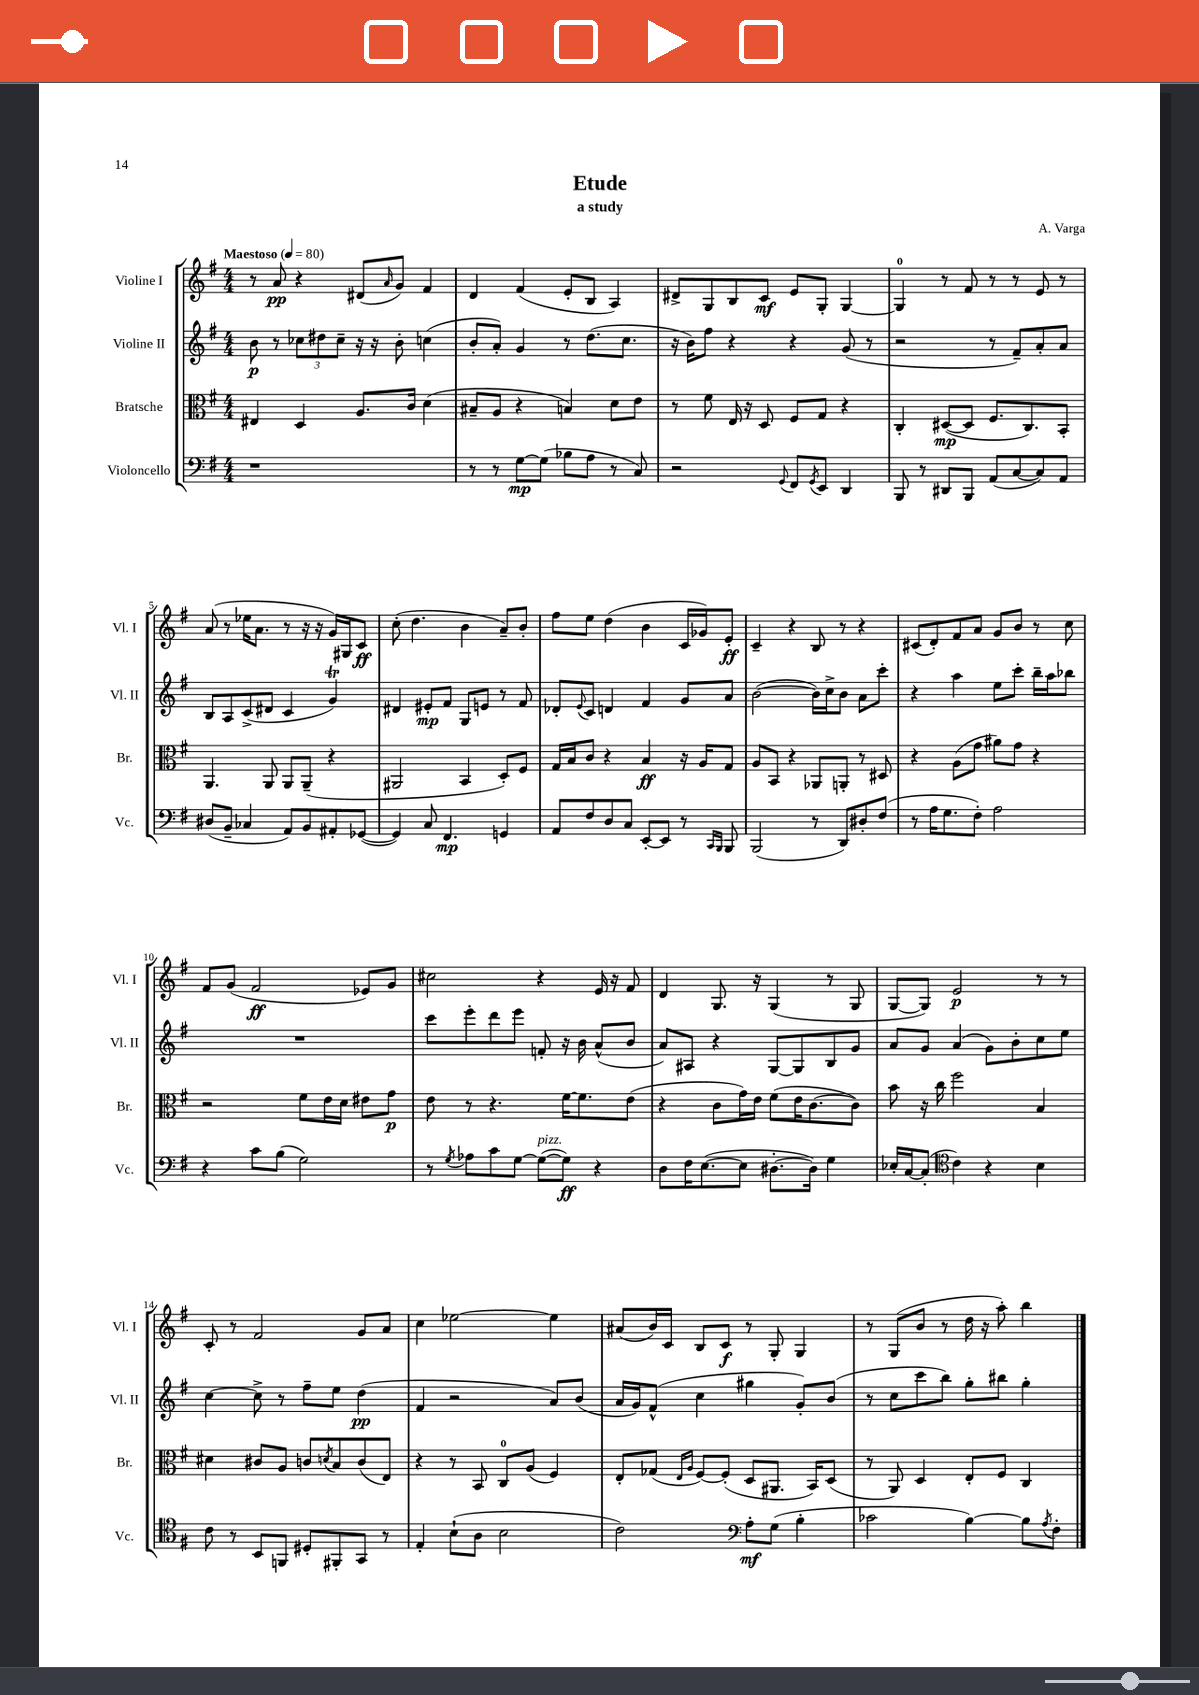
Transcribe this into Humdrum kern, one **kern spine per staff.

**kern	**kern	**kern	**kern
*staff4	*staff3	*staff2	*staff1
*clefF4	*clefC3	*clefG2	*clefG2
*k[f#]	*k[f#]	*k[f#]	*k[f#]
*M4/4	*M4/4	*M4/4	*M4/4
*MM80	*MM80	*MM80	*MM80
1r	4E#	8b	8r
.	.	8r	8a
.	4D	12cc-	4r
.	.	12dd#	.
.	.	12cc-~	.
.	8.A	16r	(8d#
.	.	16r	.
.	.	.	16qqa
.	.	8b'	8g)
.	16c	.	.
.	(4d	(4cc	4f#
=	=	=	=
8r	8B#~	8b'	4d
8r	8A	8a')	.
[8G	4r	4g	(4f#
(8G]	.	.	.
8B-	4B)	8r	8e'
8A	.	(8.dd	8B
8r	8d	.	4A)
.	.	8.cc	.
8C)	8e	.	.
=	=	=	=
2r	8r	16r	8d#^
.	.	16b)	.
.	8f#	8ff#	8G
.	16E	4r	8B
.	16r	.	.
.	8D	.	8c
8qqGG	.	.	.
8FF#	8F#	4r	8e
8qGG	.	.	.
8EE	8G	.	8G'
4DD	4r	(8g	[4G
.	.	8r	.
=	=	=	=
8BBB	4C'	2r	4G]
8r	.	.	.
8DD#	([8D#	.	8r
8BBB	8D#]	.	8f#
(8AA	8.F#	8r	8r
[8C	.	8f#~)	8r
.	8.C)	.	.
8C])	.	8a'	8e
8AA	8BB'	8a	8r
=	=	=	=
(8D#	4.AA	8B	(8a
8BB~	.	8A	8r
4C-	.	(8c^	16ee-
.	.	.	8.a
.	8AA	8d#	.
8AA)	8AA	4c	8r
8BB	(8AA~	.	16r
.	.	.	16r
8AA#'	4r	4g)	16g)
.	.	.	16G#
([8GG-	.	.	8c
=	=	=	=
4GG-])	2AA#	4d#	(8cc'
.	.	.	4.dd
8C	.	8e#'	.
4.FF#	.	8f#	.
.	4BB	8G	4b
.	.	8e	.
4GG	8D')	8r	8a~)
.	8F#	8f#	8b'
=	=	=	=
8AA	16G	8d-'	8ff#
.	16B	.	.
.	.	8qqe	.
8F#	8c	8c	8ee
8D	4r	4d	(4dd
8C	.	.	.
[8EE'	4B	4f#	4b
8EE]	.	.	.
8r	16r	8g	16c
.	16A	.	16g-)
16qqCC	.	.	.
16qqBBB	.	.	.
8BBB	8G	8a	8e'
=	=	=	=
(2BBB	8A	([2b	4c~
.	8BB	.	.
.	4r	.	4r
8r	8AA-	16b])	8B
.	.	16cc^	.
8DD)	8AA'	8b	8r
8D#'	8r	8a	4r
(8F#	8D#	8ccc'	.
=	=	=	=
8r	4r	4r	(8c#
16A	.	.	8d')
8.G	.	.	.
.	(8A	4aa	8f#
8F#')	8g	.	8a
2A	8a#)	8ee	8g
.	8g	8ccc'	8b
.	4r	16bb~	8r
.	.	16aa	.
.	.	8bb-	8cc
=	=	=	=
4r	2r	1r	8f#
.	.	.	(8g
8c	.	.	2f#
(8B	.	.	.
2G)	8f#	.	.
.	16e	.	.
.	16d	.	.
.	8e#	.	8e-)
.	8g	.	8g
=	=	=	=
8r	8e	8ccc	2cc#
8qG	.	.	.
8A-	8r	8eee'	.
8c	4.r	8ddd	.
[8G	.	8eee	.
(8G_	.	8f'	4r
8G])	[16f#	16r	.
.	8.f#]	16b	.
4r	.	(8a^^	16e
.	.	.	16r
.	(8e	8b	8f#
=	=	=	=
8D	4r	8a)	4d
16F#	.	8A#	.
([8.E	.	.	.
.	8c	4r	8.G
8E]	16g)	.	.
.	16e	.	16r
[8.D#'	(8f#	[8G	(4G
.	16e	8G]	.
16D#])	[8.c	.	.
4G	.	8B	8r
.	8c])	8g	8G
=	=	=	=
16E-'	8b	8a	[8G
[16C	.	.	.
(8C']	16r	8g	8G])
.	16cc	.	.
*clefC4	*	*	*
4c)	2ff#	(4a	2e
4r	.	8g)	.
.	.	8b'	.
4B	4B	8cc	8r
.	.	8ee	8r
=	=	=	=
8c	4d#	[4cc	8c'
8r	.	.	8r
8BB	8c#	8cc^]	2f#
8FF	8A	8r	.
8D#'	8c	8ff#~	.
.	8qd	.	.
8FF#'	8B	8ee	.
8GG	(8c	(4dd	8g
8r	8E)	.	8a
=	=	=	=
4E'	4r	4f#	4cc
(8B`	8r	2r	[2ee-
8A	8BB	.	.
2B	8C	.	.
.	(8A	.	.
.	4F#)	8a)	4ee-]
.	.	(8b	.
=	=	=	=
2c)	8E'	16a	(8a#
.	.	16g)	.
.	(8G-	(8f#^^	16b)
.	.	.	16c
.	16qqE	.	.
.	16qqA	.	.
.	[8F#)	4cc	8B
.	(8F#']	.	8c
*clefF4	*	*	*
8A'	8D	4gg#	8r
(8G	8.AA#	.	8G'
4B'	.	8g')	4G
.	16BB)	.	.
.	(8D	(8b	.
=	=	=	=
2c-	8r	8r	8r
.	8AA)	8cc	(8G
.	4D	8ccc	8b
.	.	8bb)	8r
[4B)	8E'	8gg'	16dd
.	.	.	16r
.	8F#	8bb#	8aa')
8B]	4C	4gg'	4bb
8qA	.	.	.
8F#'	.	.	.
==	==	==	==
*-	*-	*-	*-
